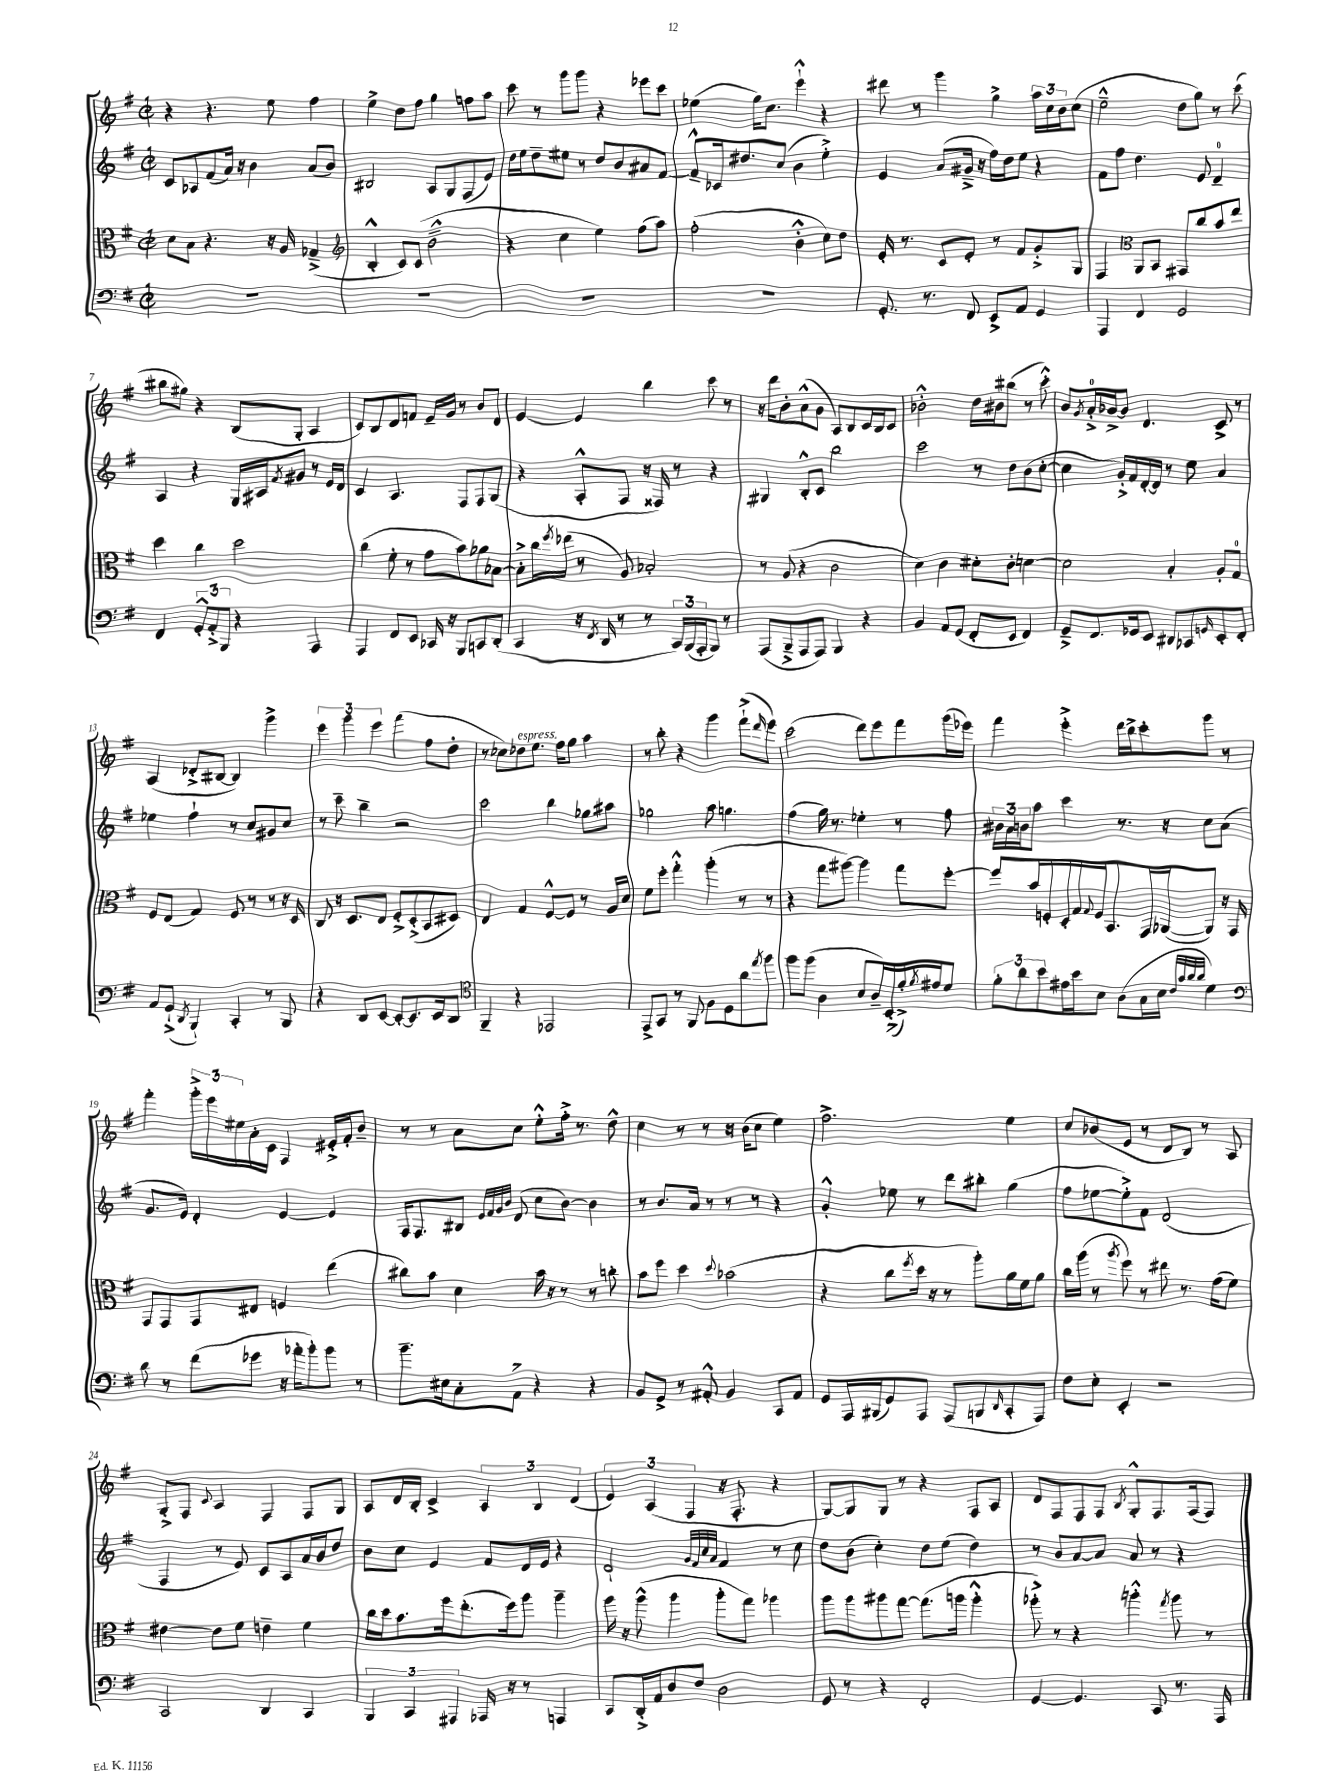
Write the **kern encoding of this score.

**kern	**kern	**kern	**kern
*staff4	*staff3	*staff2	*staff1
*clefF4	*clefC3	*clefG2	*clefG2
*k[f#]	*k[f#]	*k[f#]	*k[f#]
*M2/2	*M2/2	*M2/2	*M2/2
*met(c|)	*met(c|)	*met(c|)	*met(c|)
1r	8d\L	8c/L	4r
.	8B\J	8A-/	.
.	4.r	(8f#/	4.r
.	.	16a/Jk)	.
.	.	16r	.
.	.	4b\	.
.	16r	.	8ee\
.	16A/	.	.
.	(4G-~^/	(8a/L	4ff#\
.	.	8b/J)	.
=	=	=	=
*	*clefG2	*	*
1r	4B'^^/	2B#/	4ee^\
.	8c/L)	.	8dd\L
.	(8c/J	.	8ff#\J
.	2b~^^\	8A/L	4gg\
.	.	8G/	.
.	.	(8F#/	8ff\L
.	.	8e/J)	8aa\J
=	=	=	=
1r	4r	16dd\LL	8ccc\
.	.	16ee\J	.
.	.	8dd~\	8r
.	4cc\	8ee#\J	8ggg\L
.	.	8r	8ggg\J
.	4ee\)	8dd/L	4r
.	.	8b/	.
.	(8ff#\L	8a#/	8eee-\L
.	8aa\J)	[8f#/J	8ccc\J
=	=	=	=
1r	(2ff#'\	8f#~^^/]L	(4ee-\
.	.	16c-/k	.
.	.	8.dd#/	.
.	.	.	16gg\LK)
.	.	.	8.cc\J
.	.	(8cc/J	.
.	4b'^^\	4b\	4eee`^^\
.	8cc\L)	4ee'^\)	4r
.	8dd\J	.	.
=	=	=	=
8.GG'/	16e'/	4e/	8ddd#\
.	8.r	.	.
.	.	.	8r
8.r	.	.	.
.	8c/L	(8a/L	4ggg\
8FF#/	8e'/J	16g#~^/Jk	.
.	.	16r	.
8EE^/L	8r	16ff#\LL)	4gg^\
.	.	16dd\J	.
8AA/J	8f#/L	8ee\J	.
4GG/	8g'^/	4r	24aa\LL
.	.	.	24cc\
.	.	.	24b\J
.	8G/J	.	(8cc\J
=	=	=	=
4AAA/	4F#/	8f#\L	2ee~^^\
.	.	8ff#\J	.
*	*clefC3	*	*
4FF#/	8AA/L	4.dd\	.
.	8BB/J	.	.
2GG/	8GG#/L	.	8dd\L
.	8cc/	8e/	8gg\J)
.	8b/	4d~/	8r
.	8ee/J	.	(8ccc\
=	=	=	=
4FF#/	4dd\	4A/	8bb#\L
.	.	.	8gg#\J)
12GG'^^/L	4cc\	4r	4r
12AA'^/	.	.	.
12BBB/J	.	.	.
4r	2dd\	16G/LL	(8B/L
.	.	16A#/J	.
.	.	8qf#/	.
.	.	8g#/J	8G'/J
4AAA/	.	8r	4A/
.	.	16e/LL	.
.	.	16d/JJ	.
=	=	=	=
4AAA/	(4cc\	4c/	8c/L)
.	.	.	8B/
8FF#/L	8f#'\	4.A/	8d/
8EE/J	8r	.	8f/J
16CC-/	8g\L	.	16e~/LL
16r	.	.	16g/JJ
8BBB/L	8b\)	8F#/L	8r
8CC/	8a-\	8F#/	8b/L
(8DD'/J	[8B-\J	(8G/J	8d/J
=	=	=	=
4CC/	8B-'^\]L	4r	[4e/
.	16cc\L	.	.
.	8qff#/	.	.
.	(16ee-\JJ	.	.
16r	8r	8A'^^/L	4e/]
8qFF#/	.	.	.
16DD/	.	.	.
8r	8A/)	8F#/J	.
8r	2B-'/	16r	4bb\
.	.	16F##/)	.
24CC/LL)	.	8r	.
(24BBB/	.	.	.
24AAA'/J	.	.	.
8BBB/J)	.	4r	8ccc\
8r	.	.	8r
=	=	=	=
(8AAA/L	8r	4G#/	16r
.	.	.	16ddd\LK
8BBB~^/	(8A/	.	8b'\
8AAA/	4r	8B'^^/L	(8a^^\
8AAA/J)	.	8c/J	8g\J
4BBB/	2c\	2bb\	8A/L)
.	.	.	8B/
4r	.	.	16c/L
.	.	.	16B/J
.	.	.	8c/J
=	=	=	=
4BB/	4d\)	2ccc\	2b-'^^\
8AA/L	4c\	.	.
(8GG/J	.	.	.
8FF#'/L	8d#'\L	8r	16dd\LL
.	.	.	16b#\J
8EE/J	8c'\J	8dd\L	(8bb#\J
4FF#/)	[4d\	(8b\	8r
.	.	[8cc'\J	8ccc'^^\)
=	=	=	=
8GG~^/L	2d\]	4cc\]	8b/L
.	.	.	8qg/
8.FF#/	.	.	16a'^/L
.	.	.	[16b-^/J
.	.	16g'^/LL)	8b-/]J
16GG-/k	.	16f#/	.
8EE/J	.	[16d'/	4.d/
.	.	16d/]JJ	.
8DD#/L	4B'/	8r	.
8CC-/	.	8ee\	.
16qqGG/	.	.	.
8EE'/	8A'/L	4a/	8c^/
8FF#'/J	8G/J	.	8r
=	=	=	=
8AA/L	8F#/L	4ee-\	(4A/
(8GG`^/J	(8E/J	.	.
8qDD/	.	.	.
4BBB`/)	4G/)	4ff#`\	8d-'^/L
.	.	.	[8B#/J
4CC'/	8F#/	8r	4B#/])
.	8r	8cc/L	.
8r	8r	8g#/	4ggg^\
8BBB/	16r	8cc/J	.
.	16D/	.	.
=	=	=	=
4r	8C/	8r	6eee\
.	16r	8ccc~\	.
.	.	.	6ggg\
.	8.D/L	.	.
8DD/L	.	4bb~\	.
.	.	.	6eee\
[8EE/J	8E/J	.	.
8EE'/_L	8F#'^/L	2r	(4fff#\
8.EE/]	(8D'^/	.	.
.	8BB/	.	8ff#\L
16EE/k	.	.	.
8DD/J	8D#/J)	.	8dd'\J
=	=	=	=
*clefC4	*	*	*
4FF#~/	4E/	2ccc\	8r
.	.	.	8cc-\L)
4r	4G/	.	8dd-\
.	.	.	8.ee\J
2EE-/	[8F#^^/L	4bb\	.
.	.	.	16ff#\LK
.	8F#/]J	.	8gg\J
.	8r	8gg-\L	4aa\
.	16A/LL	8aa#\J	.
.	16d/JJ	.	.
=	=	=	=
8EE^/L	8f#\L	2gg-\	8r
8GG/J	8ff#'\J	.	8bb'\
8r	4gg'^^\	.	4r
8FF#/	.	.	.
8F#\L	(4aa'\	8aa\	4ggg\
8D\	.	4.gg\	.
8a\	8r	.	(8fff#`^\L
8qee/	.	.	16qqddd/
8ff#\J	8r	.	8eee\J)
=	=	=	=
8ff#\L	4r	(4ff#\	(2ccc\
(8ff#\J	.	.	.
4A\	8gg\L	16gg\)	.
.	.	8.r	.
.	[8aa#\J)	.	.
8B/L	4aa#\]	4ee-'\	8ddd\L)
16A~/L)	.	.	8eee\
(16BB'^/	.	.	.
16f#'^/)	8gg\L	8r	8fff#\
8qf#/	.	.	.
16e#/J	.	.	.
8d/J	[8ff#'\J	8ff#\	(16ggg\L
.	.	.	16eee-\JJ)
=	=	=	=
12f#'\L	8ff#/]L	24b#\LL	4fff#\
.	.	24a\	.
12a\	.	24b\J	.
.	16b/L	8aa\J	.
12b\	.	.	.
.	16F'/	.	.
16e#\L	16D'/	4ccc\	4eee'^\
16b\J	16G/	.	.
.	8qqG/	.	.
8B\J	16F/J	.	.
.	8.BB/	.	.
(8A\L	.	8.r	16ddd\LL
.	.	.	16bb^\J
16G\L	16GG/L	.	8ccc'\
16B\JJ	([16AA-/J	16r	.
32qqc/LLL	.	.	.
32qqg/	.	.	.
32qqa/	.	.	.
32qqa/JJJ	.	.	.
4d\)	8AA-/]J)	8cc\L	8ggg\J
.	16r	(8a\J	8r
.	16GG/	.	.
=	=	=	=
*clefF4	*	*	*
8d\	8GG/L	8.g/L	4fff#'\
8r	8GG/	.	.
.	.	16e/Jk)	.
(8f#\L	8GG/	4d'/	24ggg'^\LL
.	.	.	24eee\
.	.	.	24ee#\
8g-\J	8E#/J	.	16a'\
.	.	.	16c\JJ
16r	4F/	[4e/	4F#/
16a-'\LK	.	.	.
8b'\)	.	.	.
8b\J	(4ee\	4e/]	16e#'^/LL
.	.	.	16f#'/J
8r	.	.	8b~/J
=	=	=	=
8.b~\L	8cc#\L)	16F#/LK	8r
.	.	8.F#/	.
.	8b\J	.	8r
16E#\k	.	.	.
8C'\	4d\	8B#/J	8a\L
.	.	32qqe/LLL	.
.	.	32qqf#/	.
.	.	32qqg/	.
.	.	32qqb/JJJ	.
8AA^\J	.	(8d/	8cc\J
4r	16b\	8cc\L	8ee'^^\L
.	16r	.	.
.	8r	[8b\J)	16ff#'^\Jk
.	.	.	8.r
4r	8r	4b\]	.
.	8cc'\	.	8dd^^\
=	=	=	=
8BB/L	8b\L	8r	4cc\
8GG^/J	8ff#\J	8.b/L	.
8r	4dd\	.	8r
.	.	16a/Jk	.
8AA#'^^/	.	8r	8r
.	8qqdd/	.	.
4BB/	(2b-\	8r	16r
.	.	.	(16b\LK
.	.	8r	8cc\J
8CC/L	.	4r	4ee\)
8AA#/J	.	.	.
=	=	=	=
8GG/L	4r	4g'^^/	2.ff#^\
16AAA/L	.	.	.
(16BBB#/J	.	.	.
8GG/)	8cc\L	8ee-\	.
.	8qff#/	.	.
8AAA/J	16dd\Jk	8r	.
.	16r	.	.
(8AAA/L	8r	8ddd\L	.
8BBB/	8aa'\L)	8bb#'\J	.
16qqDD/	.	.	.
8CC'/	16a\L	(4gg\	4ee\
.	16f#\J	.	.
8AAA/J)	8a\J	.	.
=	=	=	=
8F#\L	16cc\LL	8ff#\L	8cc/L
.	(16aa\JJ	.	.
8E'\J	8r	[8ee-\	(8b-/
.	8qaa/	.	.
4EE'/	8ff#\)	8ee-'^\])	8e/J
.	8r	8f#\J	8r
2r	8ee#\	(2d/	8d/L
.	8.r	.	8B/J)
.	.	.	8r
.	(16g\LK	.	.
.	8f#\J)	.	8A/
=	=	=	=
2CC/	[4e#\	4F#/	8G'^/L
.	.	.	8F#/J
.	.	.	8qqc/
.	8e#\]L	8r	4A/
.	8f#\J	8e/)	.
4DD/	4e~\	8c/L	4F#/
.	.	8A/	.
4CC/	4f#\	16a/L	8F#/L
.	.	16b/J	.
.	.	8dd/J	8G/J
=	=	=	=
6BBB/	16cc\LL	8b\L	8A/L
.	16dd\J	.	.
.	8.b\	8cc\J	16d/L
6CC/	.	.	.
.	.	.	16B'/JJ
.	.	4e/	4c^/
.	16ff#\k	.	.
6AAA#/	.	.	.
.	(8.ee'\	.	.
16AAA-/	.	8f#/L	6A/
16r	16ff#\k)	.	.
8r	8aa\J	16d/L	.
.	.	.	6B/
.	.	16e/JJ	.
4AAA/	4aa~\	4r	.
.	.	.	(6d/
=	=	=	=
8CC/L	16aa\	2d`/	6e/)
.	16r	.	.
16DD'^/L	(8aa^^\	.	.
.	.	.	(6A/
16AA/J	.	.	.
8D/	4aa\	.	.
.	.	.	6F#/
8F#/J	.	.	.
.	.	32qqg/LLL	.
.	.	32qqf#/	.
.	.	32qqcc/	.
.	.	32qqa/JJJ	.
2D\	8aa'\L	4f#/	16r
.	.	.	8.F#'/
.	8gg\J)	.	.
.	4aa-\	8r	4r
.	.	8cc\	.
=	=	=	=
8GG/	8aa\L	8dd\L	[8G/L)
8r	8aa\	(8b\J	8G/]
4r	8aa#\	4cc'\)	8G/J
.	[8gg\J	.	8r
2FF#'/	(8.gg\]L	8dd\L	4r
.	.	(8ee\J	.
.	16aa\Jk	.	.
.	4aa'^^\	4dd\)	8F#/L
.	.	.	8A/J
=	=	=	=
[4GG/	8aa-'^\)	8r	8d/L
.	8r	8b/L	8F#/
4.GG/]	4r	[8a/	8F#/
.	.	8a/]J	8F#/J
.	.	.	8qB/
.	4aa'^^\	8a/	8G'^^/L
8CC/	.	8r	8.F#/
.	8qgg/	.	.
8.r	8aa\	4r	.
.	.	.	(16F#/k
.	8r	.	8F#/J)
16AAA/	.	.	.
==	==	==	==
*-	*-	*-	*-
